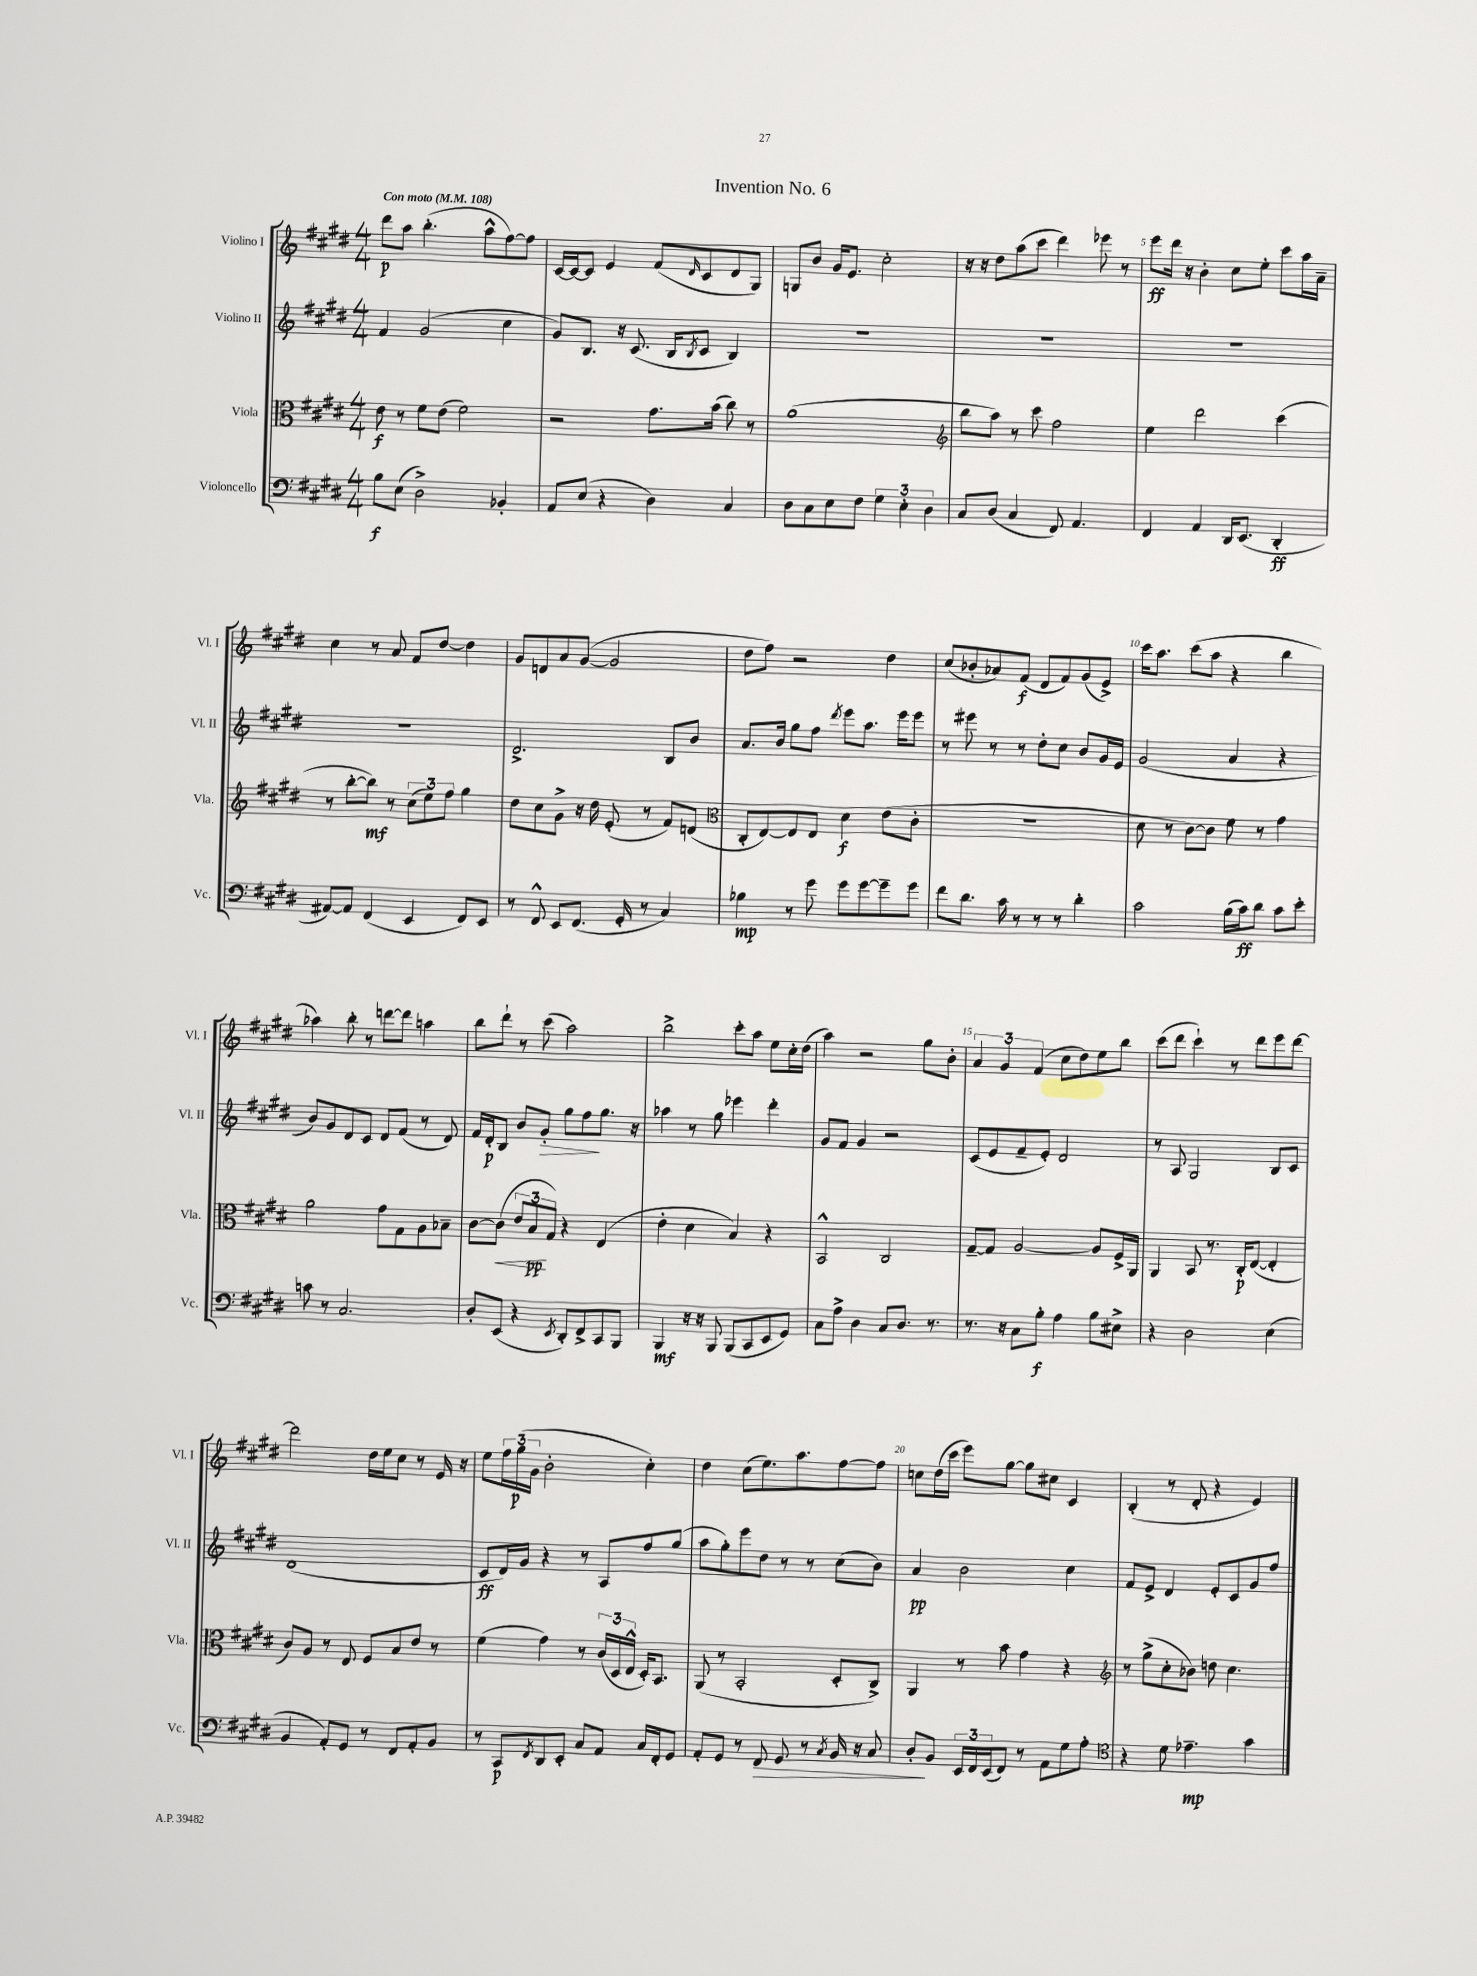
\header { title = "Invention No. 6" }
<<
\new StaffGroup <<
\new Staff = "s0" \with { instrumentName = "Violino I" shortInstrumentName = "Vl. I" } {
    \clef treble \key e \major \numericTimeSignature \time 4/4 \tempo "Con moto" 4 = 108
    dis'''8\p a''8 b''4.-.( a''8-^ fis''8~) fis''8 |
    cis'16~ cis'16~ cis'8 e'4 fis'8( \grace { dis'16 } cis'8 dis'8 gis8) |
    g8 b'8 gis'16 e'8. cis''2-. |
    r16 r16 dis''8 a''8( cis'''8 dis'''4) ees'''8 r8 |
    e'''8\ff dis'''16 r16 b'4-. cis''8 e''8-. cis'''8 a''16 a'16-- |
    cis''4 r8 a'8 fis'8 dis''8~ dis''4 |
    gis'8 d'8 a'8 gis'8~( gis'2 |
    dis''8 fis''8) r2 dis''4 |
    cis''8( bes'8-. aes'8) fis'8\f( dis'8 fis'8) gis'8( e'8->) |
    cis'''16 a''8. cis'''8( a''8 r4 b''4 |
    aes''4) b''8-. r8 d'''8~ d'''8 a''4 |
    b''8 dis'''8-! r8 cis'''8( a''2) |
    b''2-> cis'''8-. a''8 e''8 cis''16-. dis''16( |
    a''4) r2 gis''8 b'8-. |
    \tuplet 3/2 { a'4 gis'4 fis'4( } cis''8 dis''8) e''8 b''8 |
    cis'''8( dis'''8 cis'''4-!) r8 dis'''8 e'''8 dis'''8~ |
    dis'''2 dis''16 e''16 cis''8 r8 e'16 r16 |
    e''8 \tuplet 3/2 { fis''16 gis''16\p( gis'16 } b'2-. cis''4-.) |
    dis''4 cis''8( e''8.) a''8. fis''8~ fis''8 |
    c''8 dis''16( cis'''16 e'''8) gis''8~ gis''8 cis''8 cis'4 |
    b4-.( r8 dis'8-. r4 e'4) \bar "|." |
}
\new Staff = "s1" \with { instrumentName = "Violino II" shortInstrumentName = "Vl. II" } {
    \clef treble \key e \major \numericTimeSignature \time 4/4
    fis'4 gis'2( cis''4 |
    gis'8) b8. r16 cis'8.( b16 \acciaccatura { b8 } cis'8 b4) |
    R1 |
    R1 |
    R1 |
    R1 |
    dis'2.-> b8 b'8 |
    a'8. b'16 gis''8 fis''8 \acciaccatura { dis'''8 } e'''8 a''8. e'''16 e'''8 |
    r8 eis'''8 r8 r8 dis''8-. cis''8 b'8 gis'16 e'16 |
    gis'2( a'4 r4 |
    b'8) gis'8 dis'8 cis'8 dis'8 fis'8( r8 dis'8) |
    fis'16 dis'16-.\p b8 b'8 gis'8-.\> gis''8 fis''8\! gis''8. r16 |
    aes''4 r8 gis''8 ees'''4 dis'''4-. |
    gis'8 fis'8 gis'4 r2 |
    cis'8( e'8 fis'8-- e'8-.) dis'2 |
    r8 a8 gis2 b8 cis'8 |
    dis'1( |
    cis'8\ff dis'16) gis'16 r4 r8 a8 fis''8 gis''8( |
    a''8 gis''8-.) e'''8 dis''8 r8 r8 cis''8( b'8) |
    a'4\pp b'2 cis''4 |
    fis'8 e'8-> dis'4 e'8-. cis'8 gis'8 fis''8 \bar "|." |
}
\new Staff = "s2" \with { instrumentName = "Viola" shortInstrumentName = "Vla." } {
    \clef alto \key e \major \numericTimeSignature \time 4/4
    e'8\f r8 fis'8 e'8( fis'2) |
    r2 gis'8. b'16( cis''8) r8 |
    a'1( |
    \clef treble b''8 a''8) r8 cis'''8 fis''2 |
    e''4 dis'''2 cis'''4( |
    r8 b''8~-. b''8\mf) r8 \tuplet 3/2 { cis''8( e''8) fis''8 } gis''4 |
    dis''8 cis''8 gis'8-> r16 dis''16 e'8-.( r8 fis'8) d'8( |
    \clef alto cis8-. e8~) e8 e8 dis'4\f e'8( cis'8-. |
    r1 |
    dis'8 r8 cis'8~) cis'8 fis'8 r8 gis'4 |
    a'2 gis'8 gis8 a8 bes8-- |
    cis'8~ cis'8\<( \tuplet 3/2 { e'8 b8\pp\! gis8) } r4 e4( |
    e'4-. dis'4 b4) r4 |
    b,2-^ cis2 |
    gis8~-- gis8 a2~ a8 fis16-> a,16 |
    a,4 b,8 r8. cis16-.\p e8~( e4-. |
    cis'8) a8 r8 e8 fis8 b8 e'8 r8 |
    fis'4( gis'4) r8 \tuplet 3/2 { cis'16( dis16 e16-^ } dis16-.) b,8. |
    a,8( r8 b,2-. dis8-. cis8->) |
    a,4 r8 b'8 gis'4 r4 |
    \clef treble r8 gis''8->( cis''8-. bes'8) d''8 cis''4. \bar "|." |
}
\new Staff = "s3" \with { instrumentName = "Violoncello" shortInstrumentName = "Vc." } {
    \clef bass \key e \major \numericTimeSignature \time 4/4
    b8\f e8( dis2->) bes,4-. |
    a,8 e8( r4 dis4) cis4 |
    dis8 cis8 e8 fis8 \tuplet 3/2 { gis4 e4-. dis4 } |
    cis8 dis8( cis4 fis,8) a,4. |
    fis,4 a,4 dis,16 e,8.( dis,4-.\ff |
    ais,8~) ais,8 fis,4( e,4 fis,8) e,8 |
    r8 fis,8-^ e,8 fis,8.( gis,16-. r8 cis4) |
    bes4\mp r8 gis'8 gis'8 gis'8~ gis'8-- gis'8 |
    fis'8 dis'8. cis'16 r8 r8 r8 dis'4-. |
    cis'2 b16( cis'16\ff) dis'8 cis'8 e'8-. |
    c'8 r8 cis2. |
    dis8-. e,8( r4 \acciaccatura { e,8 } dis,8-.) fis,8-> cis,8 b,,8 |
    b,,4\mf r16 r16 b,,8 b,,8( cis,8 e,8 gis,8) |
    cis8 a8-> dis4 cis8 dis8. r8. |
    r8. r16 cis8 b8-.\f a4 b8 eis8-> |
    r4 dis2 e4( |
    b,4 a,8-.) gis,8 r8 fis,8 a,8-. b,8 |
    r8 cis,8\p \acciaccatura { fis,8 } dis,8 e,8-. cis8 a,8 cis16 fis,16-. gis,8 |
    a,8-. gis,8 r8 fis,8\> gis,8 r8 \acciaccatura { cis8 } b,16 r16 cis8 |
    dis8-.\! b,8 \tuplet 3/2 { e,16 fis,16 e,16( } fis,8) r8 a,8 gis8 a8-. |
    \clef tenor r4 dis'8 ees'4.--\mp gis'4 \bar "|." |
}
>>
>>
\layout { \context { \Score \override BarNumber.break-visibility = ##(#f #t #t) barNumberVisibility = #(every-nth-bar-number-visible 5) } }
